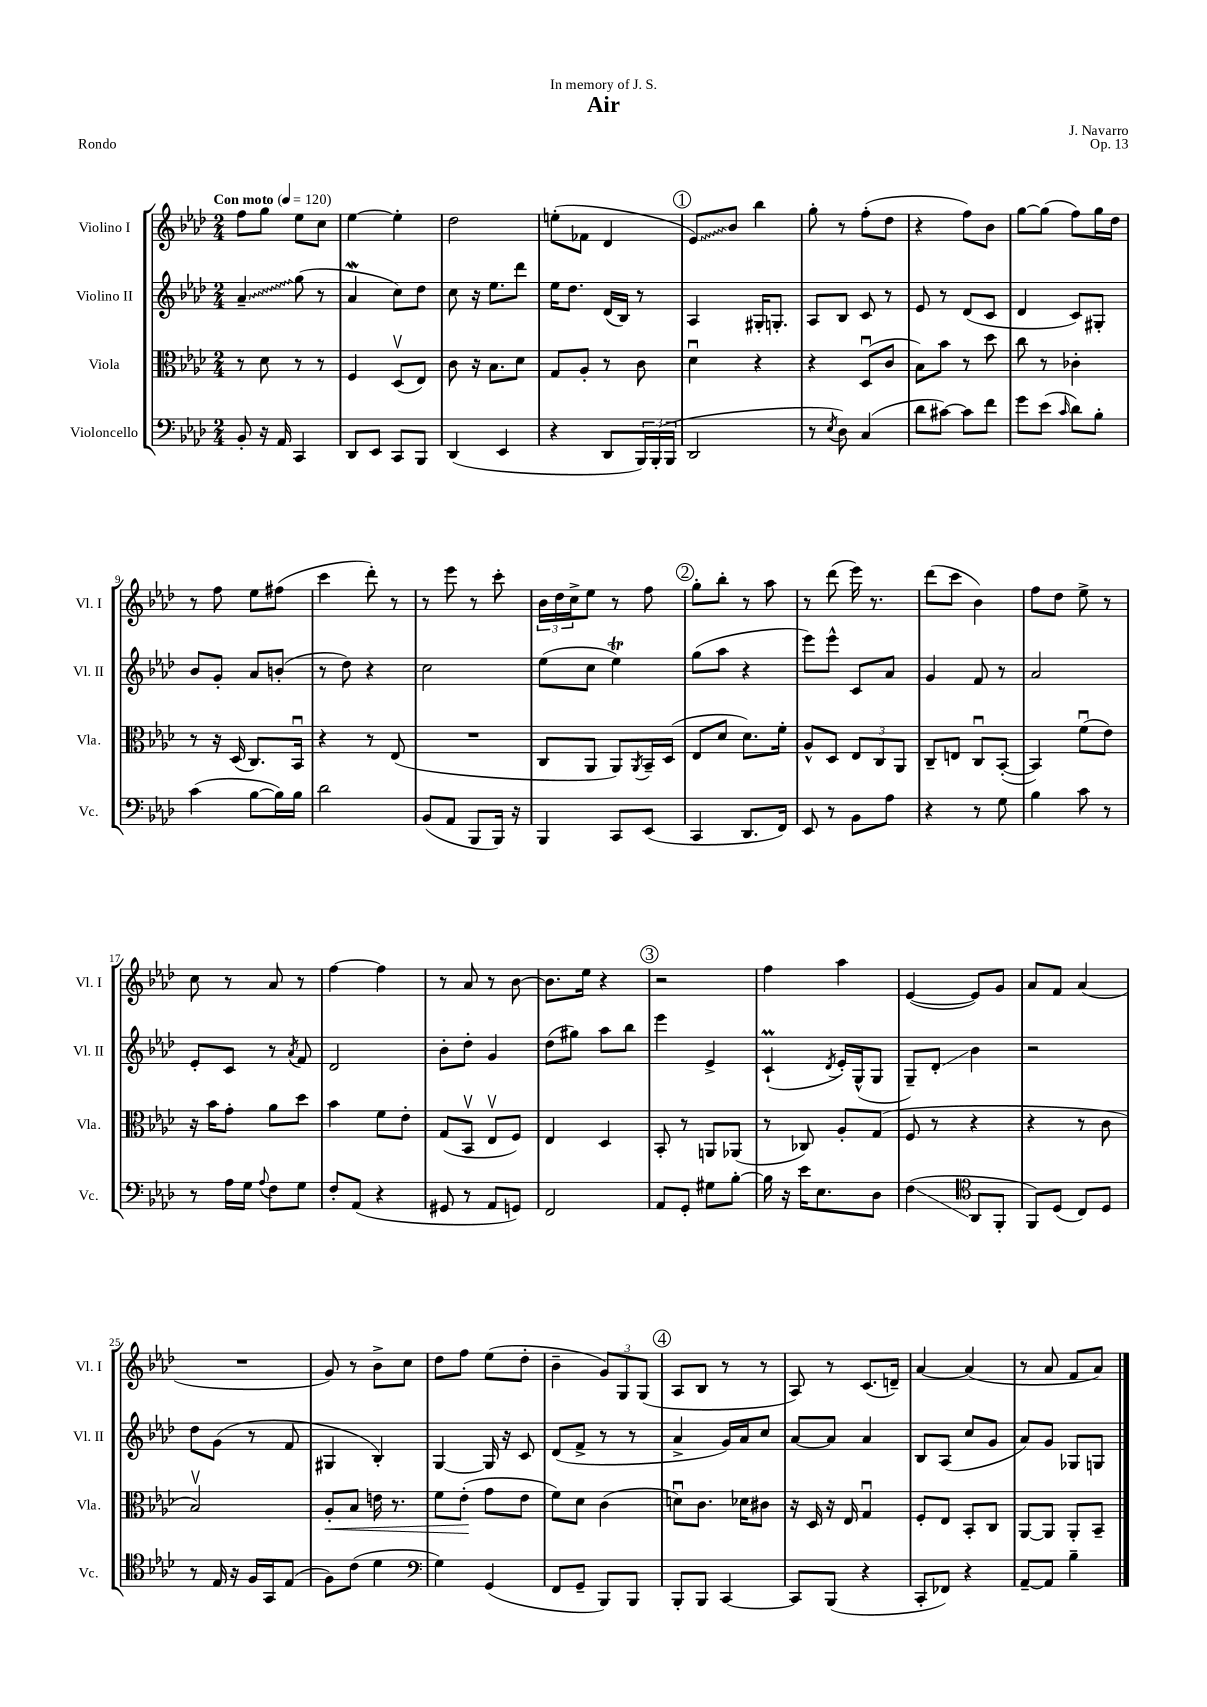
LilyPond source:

\header { title = "Air" composer = "J. Navarro" dedication = "In memory of J. S." opus = "Op. 13" piece = "Rondo" }
<<
\new StaffGroup <<
\new Staff = "s0" \with { instrumentName = "Violino I" shortInstrumentName = "Vl. I" } {
    \clef treble \key aes \major \numericTimeSignature \time 2/4 \tempo "Con moto" 4 = 120
    f''8 g''8 ees''8 c''8 |
    ees''4~ ees''4-. |
    des''2 |
    e''8-.( fes'8 des'4 |
    \mark \markup { \circle "1" } \once \override Glissando.style = #'zigzag ees'8\glissando) bes'8 bes''4 |
    g''8-. r8 f''8-.( des''8 |
    r4 f''8) bes'8 |
    g''8~ g''8( f''8) g''16 des''16 |
    r8 f''8 ees''8 fis''8( |
    c'''4 des'''8-.) r8 |
    r8 ees'''8 r8 c'''8-. |
    \tuplet 3/2 { bes'16 des''16 c''16-> } ees''8 r8 f''8 |
    \mark \markup { \circle "2" } g''8-. bes''8-. r8 aes''8 |
    r8 des'''8( ees'''16) r8. |
    des'''8( c'''8 bes'4) |
    f''8 des''8 ees''8-> r8 |
    c''8 r8 aes'8 r8 |
    f''4~ f''4 |
    r8 aes'8 r8 bes'8~ |
    bes'8. ees''16 r4 |
    \mark \markup { \circle "3" } r2 |
    f''4 aes''4 |
    ees'4~( ees'8) g'8 |
    aes'8 f'8 aes'4( |
    R2 |
    g'8) r8 bes'8-> c''8 |
    des''8 f''8 ees''8( des''8-. |
    bes'4-- \tuplet 3/2 { g'8) g8 g8( } |
    \mark \markup { \circle "4" } aes8 bes8 r8 r8 |
    aes8) r8 c'8.( d'16--) |
    aes'4~ aes'4( |
    r8 aes'8 f'8 aes'8) \bar "|." |
}
\new Staff = "s1" \with { instrumentName = "Violino II" shortInstrumentName = "Vl. II" } {
    \clef treble \key aes \major \numericTimeSignature \time 2/4
    \once \override Glissando.style = #'zigzag aes'4--\glissando g''8( r8 |
    aes'4\mordent c''8) des''8 |
    c''8 r16 ees''8. des'''8 |
    ees''16 des''8. des'16( bes16) r8 |
    \mark \markup { \circle "1" } aes4 gis16-. g8.-. |
    aes8 bes8 c'8 r8 |
    ees'8 r8 des'8( c'8 |
    des'4 c'8) gis8-. |
    bes'8 g'8-. aes'8 b'8-.( |
    r8 des''8) r4 |
    c''2 |
    ees''8( c''8 ees''4\trill) |
    \mark \markup { \circle "2" } g''8( aes''8 r4 |
    ees'''8) ees'''8-^ c'8 aes'8 |
    g'4 f'8 r8 |
    aes'2 |
    ees'8-. c'8 r8 \acciaccatura { aes'8 } f'8 |
    des'2 |
    bes'8-. des''8-. g'4 |
    des''8( gis''8) aes''8 bes''8 |
    \mark \markup { \circle "3" } ees'''4 ees'4-> |
    c'4-!\prall( \acciaccatura { des'8 } ees'16-.) g16-^( g8 |
    g8--) des'8-.\glissando bes'4 |
    r2 |
    des''8 g'8( r8 f'8 |
    gis4 bes4-.) |
    g4~ g16 r16 c'8 |
    des'8( f'8-> r8 r8 |
    \mark \markup { \circle "4" } aes'4-> g'16) aes'16 c''8 |
    aes'8~ aes'8 aes'4 |
    bes8 aes8( c''8 g'8 |
    aes'8) g'8 ges8 g8 \bar "|." |
}
\new Staff = "s2" \with { instrumentName = "Viola" shortInstrumentName = "Vla." } {
    \clef alto \key aes \major \numericTimeSignature \time 2/4
    r8 des'8 r8 r8 |
    f4 des8\upbow( ees8) |
    c'8 r16 bes8. des'8 |
    g8 aes8-. r8 c'8 |
    \mark \markup { \circle "1" } des'4\downbow r4 |
    r4 des8\downbow( c'8 |
    bes8) bes'8 r8 des''8 |
    c''8 r8 ces'4-. |
    r8 r16 des16( c8.) bes,16\downbow |
    r4 r8 ees8( |
    R2 |
    c8 aes,8 aes,8) \acciaccatura { aes,8 } bes,16-- des16( |
    \mark \markup { \circle "2" } ees8 des'8 des'8.) f'16-. |
    aes8-^ des8 \tuplet 3/2 { ees8 c8 aes,8 } |
    c8-- e8 c8\downbow bes,8~-.( |
    bes,4) f'8\downbow( ees'8) |
    r16 bes'16 g'8-. aes'8 des''8 |
    bes'4 f'8 ees'8-. |
    g8( bes,8\upbow ees8\upbow f8) |
    ees4 des4 |
    \mark \markup { \circle "3" } bes,8-. r8 a,8 aes,8( |
    r8 ces8) aes8-. g8( |
    f8 r8 r4 |
    r4 r8 c'8 |
    bes2\upbow) |
    aes8-.\< bes8 e'16 r8. |
    f'8 ees'8-.\!( g'8 ees'8 |
    f'8) des'8 c'4( |
    \mark \markup { \circle "4" } d'8\downbow) c'8. des'16 cis'8 |
    r16 des16 r16 ees16 g4\downbow |
    f8-. ees8 bes,8-. c8 |
    aes,8~ aes,8 aes,8-. bes,8-- \bar "|." |
}
\new Staff = "s3" \with { instrumentName = "Violoncello" shortInstrumentName = "Vc." } {
    \clef bass \key aes \major \numericTimeSignature \time 2/4
    bes,8-. r16 aes,16 c,4 |
    des,8 ees,8 c,8 bes,,8 |
    des,4( ees,4 |
    r4 des,8 \tuplet 3/2 { bes,,16) bes,,16-.( bes,,16 } |
    \mark \markup { \circle "1" } des,2 |
    r8 \acciaccatura { ees8 } des8) c4( |
    des'8 cis'8~) cis'8 f'8 |
    g'8 ees'8( \grace { c'16 } des'8) bes8-. |
    c'4( bes8~ bes16) bes16 |
    des'2 |
    bes,8( aes,8 bes,,8 bes,,16) r16 |
    bes,,4 c,8 ees,8( |
    \mark \markup { \circle "2" } c,4 des,8. f,16) |
    ees,8 r8 bes,8 aes8 |
    r4 r8 g8 |
    bes4 c'8 r8 |
    r8 aes16 g16 \appoggiatura { aes8 } f8 g8 |
    f8-. aes,8( r4 |
    gis,8 r8 aes,8 g,8) |
    f,2 |
    \mark \markup { \circle "3" } aes,8 g,8-. gis8 bes8~-. |
    bes16 r16 ees'16 ees8. des8 |
    f4\glissando( \clef tenor aes,8 f,8-. |
    f,8) des8( c8) des8 |
    r8 ees16 r16 f16 g,16 ees8( |
    f8) c'8( des'4 |
    \clef bass g4) g,4( |
    f,8 g,8-- bes,,8) bes,,8 |
    \mark \markup { \circle "4" } bes,,8-. bes,,8 c,4~ |
    c,8 bes,,8( r4 |
    c,8-. fes,8) r4 |
    aes,8~-- aes,8 bes4-- \bar "|." |
}
>>
>>
